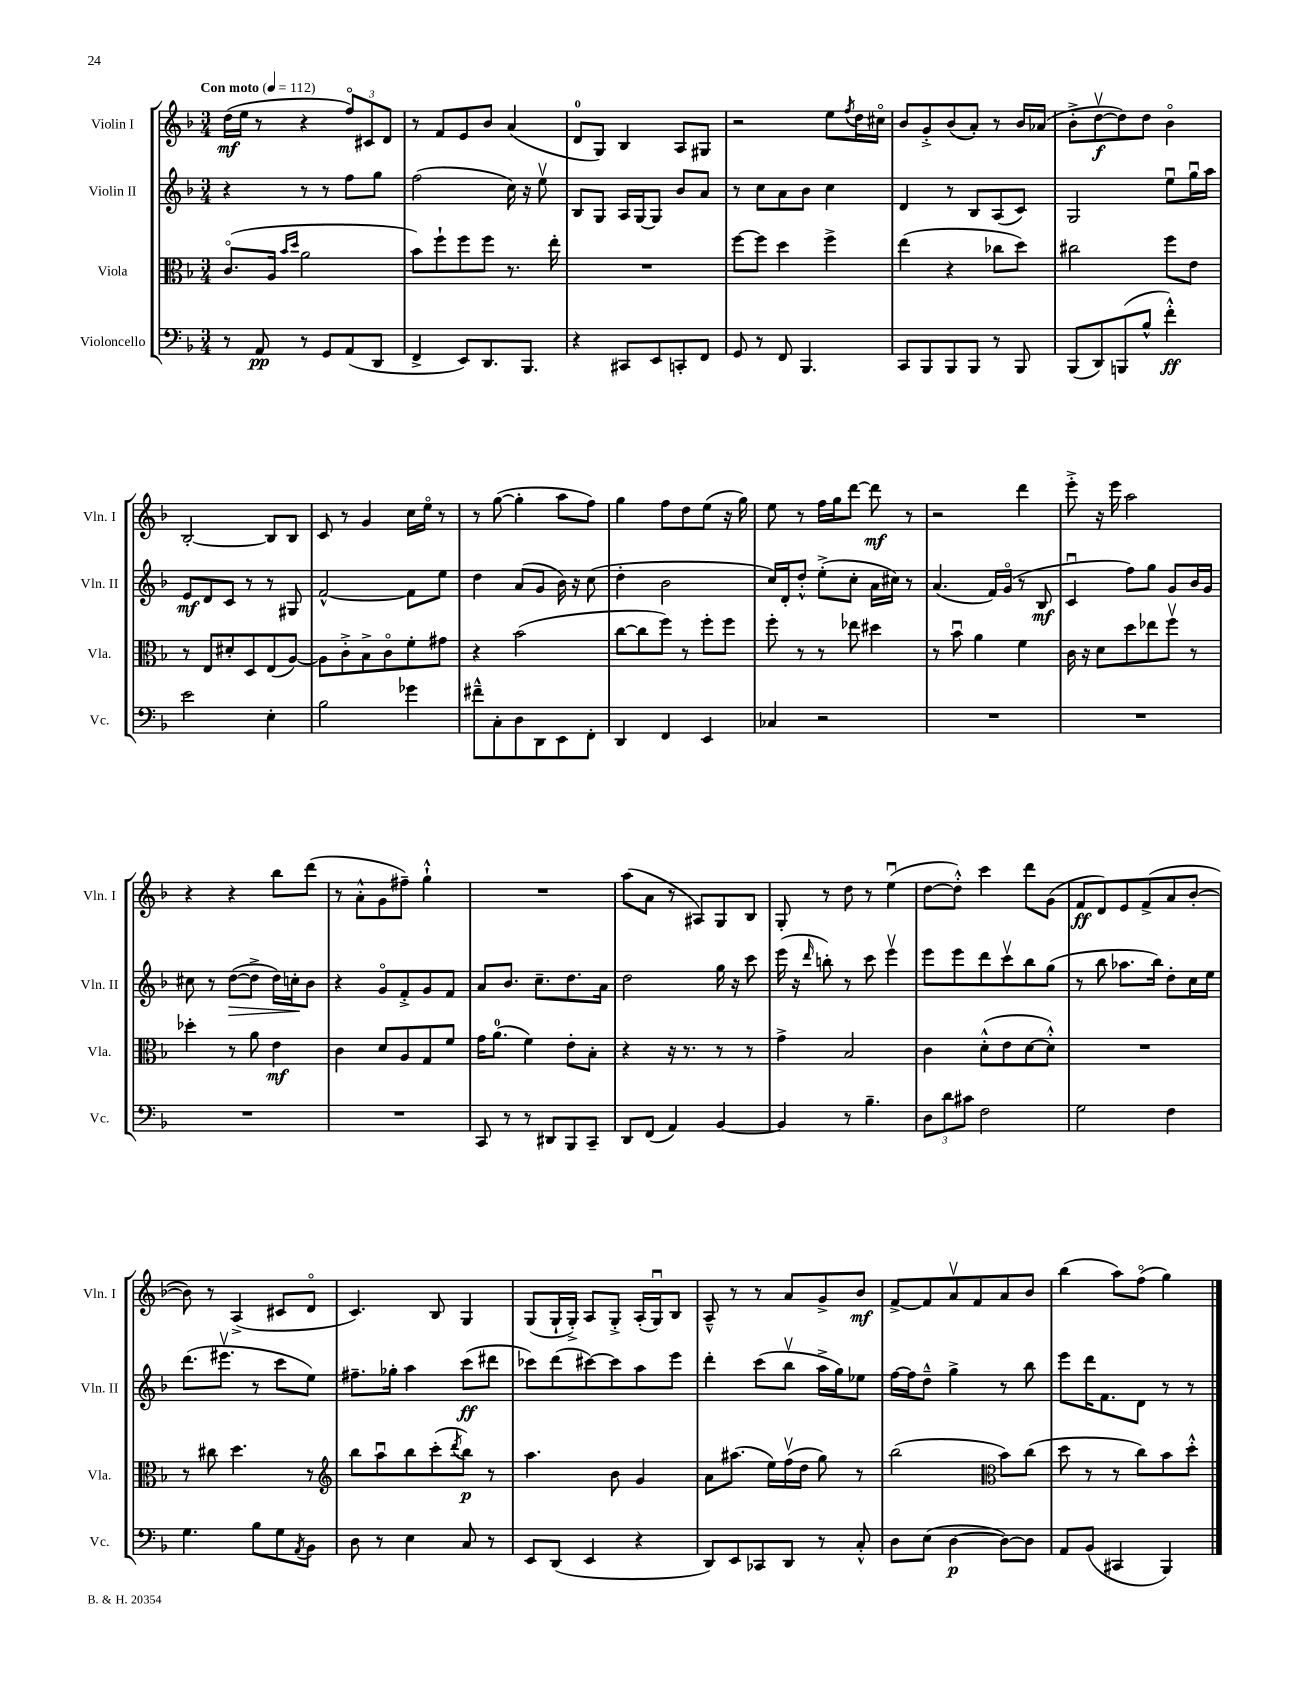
<<
\new StaffGroup <<
\new Staff = "s0" \with { instrumentName = "Violin I" shortInstrumentName = "Vln. I" } {
    \clef treble \key f \major \numericTimeSignature \time 3/4 \tempo "Con moto" 4 = 112
    d''16\mf( e''16 r8 r4 \tuplet 3/2 { f''8\flageolet) cis'8 d'8 } |
    r8 f'8 e'8 bes'8 a'4( |
    d'8-0 g8) bes4 a8 gis8 |
    r2 e''8 \acciaccatura { f''8 } d''16 cis''16\flageolet |
    bes'8 g'8-.-> bes'8( a'8-.) r8 bes'16 aes'16( |
    bes'8-.-> d''8~\upbow\f d''8) d''8 bes'4\flageolet |
    bes2~-. bes8 bes8 |
    c'8 r8 g'4 c''16 e''16\flageolet r8 |
    r8 g''8~( g''4-. a''8 f''8) |
    g''4 f''8 d''8 e''8( r16 g''16) |
    e''8 r8 f''16 g''16 d'''8~ d'''8\mf r8 |
    r2 d'''4 |
    e'''8-.-> r16 e'''16 a''2 |
    r4 r4 bes''8 d'''8( |
    r8 a'8-.-^ g'8 fis''8--) g''4-!-^ |
    R2. |
    a''8( a'8 r8 ais8) g8 bes8 |
    g8-. r8 d''8 r8 e''4\downbow( |
    d''8~ d''8-.-^) c'''4 d'''8 g'8( |
    f'8\ff d'8) e'8 f'8->( a'8 bes'8~-. |
    bes'8) r8 a4->( cis'8 d'8\flageolet |
    c'4.) bes8 g4 |
    g8( g16-! g16-.->) a8 g8-.-> a16-.( g16\downbow) bes8 |
    a8---^ r8 r8 a'8 g'8-> bes'8\mf |
    f'8~-> f'8 a'8\upbow f'8 a'8 bes'8 |
    bes''4( a''8) f''8\flageolet( g''4) \bar "|." |
}
\new Staff = "s1" \with { instrumentName = "Violin II" shortInstrumentName = "Vln. II" } {
    \clef treble \key f \major \numericTimeSignature \time 3/4
    r4 r8 r8 f''8 g''8 |
    f''2( c''16) r16 e''8\upbow |
    bes8 g8 a16 g16~ g8 bes'8 a'8 |
    r8 c''8 a'8 bes'8 c''4 |
    d'4 r8 bes8 a8( c'8) |
    g2 e''8\downbow g''16\downbow a''16 |
    e'8\mf d'8 c'8 r8 r8 gis8 |
    f'2~-^ f'8 e''8 |
    d''4 a'8( g'8 bes'16) r16 c''8( |
    d''4-. bes'2 |
    c''16) d'16-. d''8-.-^ e''8-.->( c''8-. a'16 cis''16) r8 |
    a'4.( f'16) g'16\flageolet( r8 bes8\mf |
    c'4\downbow f''8) g''8 g'8 bes'16 g'16 |
    cis''8 r8 d''8~\>( d''8-> d''16) c''16-.\! bes'8 |
    r4 g'8\flageolet f'8-.-> g'8 f'8 |
    a'8 bes'8. c''8.-- d''8. a'16 |
    d''2 g''16 r16 c'''8 |
    e'''16( r16 \grace { d'''16 } b''8-.) r8 c'''8 e'''4\upbow |
    e'''8 e'''8 d'''8 c'''8\upbow bes''8 g''8( |
    r8 bes''8 aes''8. bes''16) d''8-. c''16 e''16 |
    d'''8.( eis'''8.\upbow r8 c'''8 e''8) |
    fis''8.-- ges''16-. a''4 c'''8\ff( dis'''8 |
    ces'''8) d'''8( cis'''8~) cis'''8 a''8 e'''8 |
    d'''4-. c'''8( bes''8\upbow a''16-> g''16) ees''8 |
    f''16~ f''16 d''8---^ g''4-> r8 bes''8 |
    e'''8 d'''16 f'8. d'8 r8 r8 \bar "|." |
}
\new Staff = "s2" \with { instrumentName = "Viola" shortInstrumentName = "Vla." } {
    \clef alto \key f \major \numericTimeSignature \time 3/4
    c'8.\flageolet( a16 \grace { bes'16 d''16 } a'2 |
    bes'8) f''8-! f''8 f''8 r8. e''16-. |
    R2. |
    f''8~ f''8 d''4 f''4-> |
    e''4( r4 ces''8 d''8) |
    cis''2 f''8 e'8 |
    r8 e8 dis'8-. d8 e8( a8~) |
    a8 c'8-.-> bes8-> c'8\flageolet f'8-. gis'8 |
    r4 bes'2( |
    c''8~ c''8 f''8) r8 f''8-. f''8 |
    f''8-. r8 r8 ees''8 dis''4 |
    r8 bes'8\downbow a'4 f'4 |
    c'16 r16 d'8 d''8 ees''8 f''8\upbow r8 |
    des''4-. r8 a'8 e'4\mf |
    c'4 d'8 a8 g8 f'8 |
    g'16 a'8.-0( f'4) e'8-. bes8-. |
    r4 r16 r8. r8 r8 |
    g'4-> bes2 |
    c'4 d'8-.-^( e'8 d'8~ d'8-.-^) |
    R2. |
    r8 cis''8 d''4. r8 |
    \clef treble bes''8 a''8\downbow bes''8 c'''8-.( \acciaccatura { d'''8 } bes''8\p) r8 |
    a''4. bes'8 g'4 |
    a'8 ais''8.( e''16) f''16\upbow( d''16 g''8) r8 |
    bes''2( \clef alto bes'8) c''8( |
    d''8 r8 r8 c''8) bes'8 d''8-.-^ \bar "|." |
}
\new Staff = "s3" \with { instrumentName = "Violoncello" shortInstrumentName = "Vc." } {
    \clef bass \key f \major \numericTimeSignature \time 3/4
    r8 a,8\pp r8 g,8 a,8( d,8 |
    f,4-> e,8) d,8. bes,,8. |
    r4 cis,8 e,8 c,8-. f,8 |
    g,8 r8 f,8 bes,,4. |
    c,8 bes,,8 bes,,8 bes,,8 r8 bes,,8 |
    bes,,8( d,8) b,,8( bes8-^ f'4-.-^\ff) |
    e'2 e4-. |
    bes2 ges'4 |
    fis'8---^ c8-. d8 d,8 e,8 f,8-. |
    d,4 f,4 e,4 |
    ces4 r2 |
    R2. |
    R2. |
    R2. |
    R2. |
    c,8 r8 r8 dis,8 bes,,8 c,8-- |
    d,8 f,8( a,4) bes,4~ |
    bes,4 r8 bes4.-- |
    \tuplet 3/2 { d8 d'8 cis'8 } f2 |
    g2 f4 |
    g4. bes8 g8 \acciaccatura { a,8 } bes,8 |
    d8 r8 e4 c8 r8 |
    e,8 d,8( e,4 r4 |
    d,8) e,8 ces,8 d,8 r8 c8-.-^ |
    d8 e8( d4~\p d8~) d8 |
    a,8 bes,8( cis,4 bes,,4) \bar "|." |
}
>>
>>
\layout { \context { \Score \remove "Bar_number_engraver" } }
